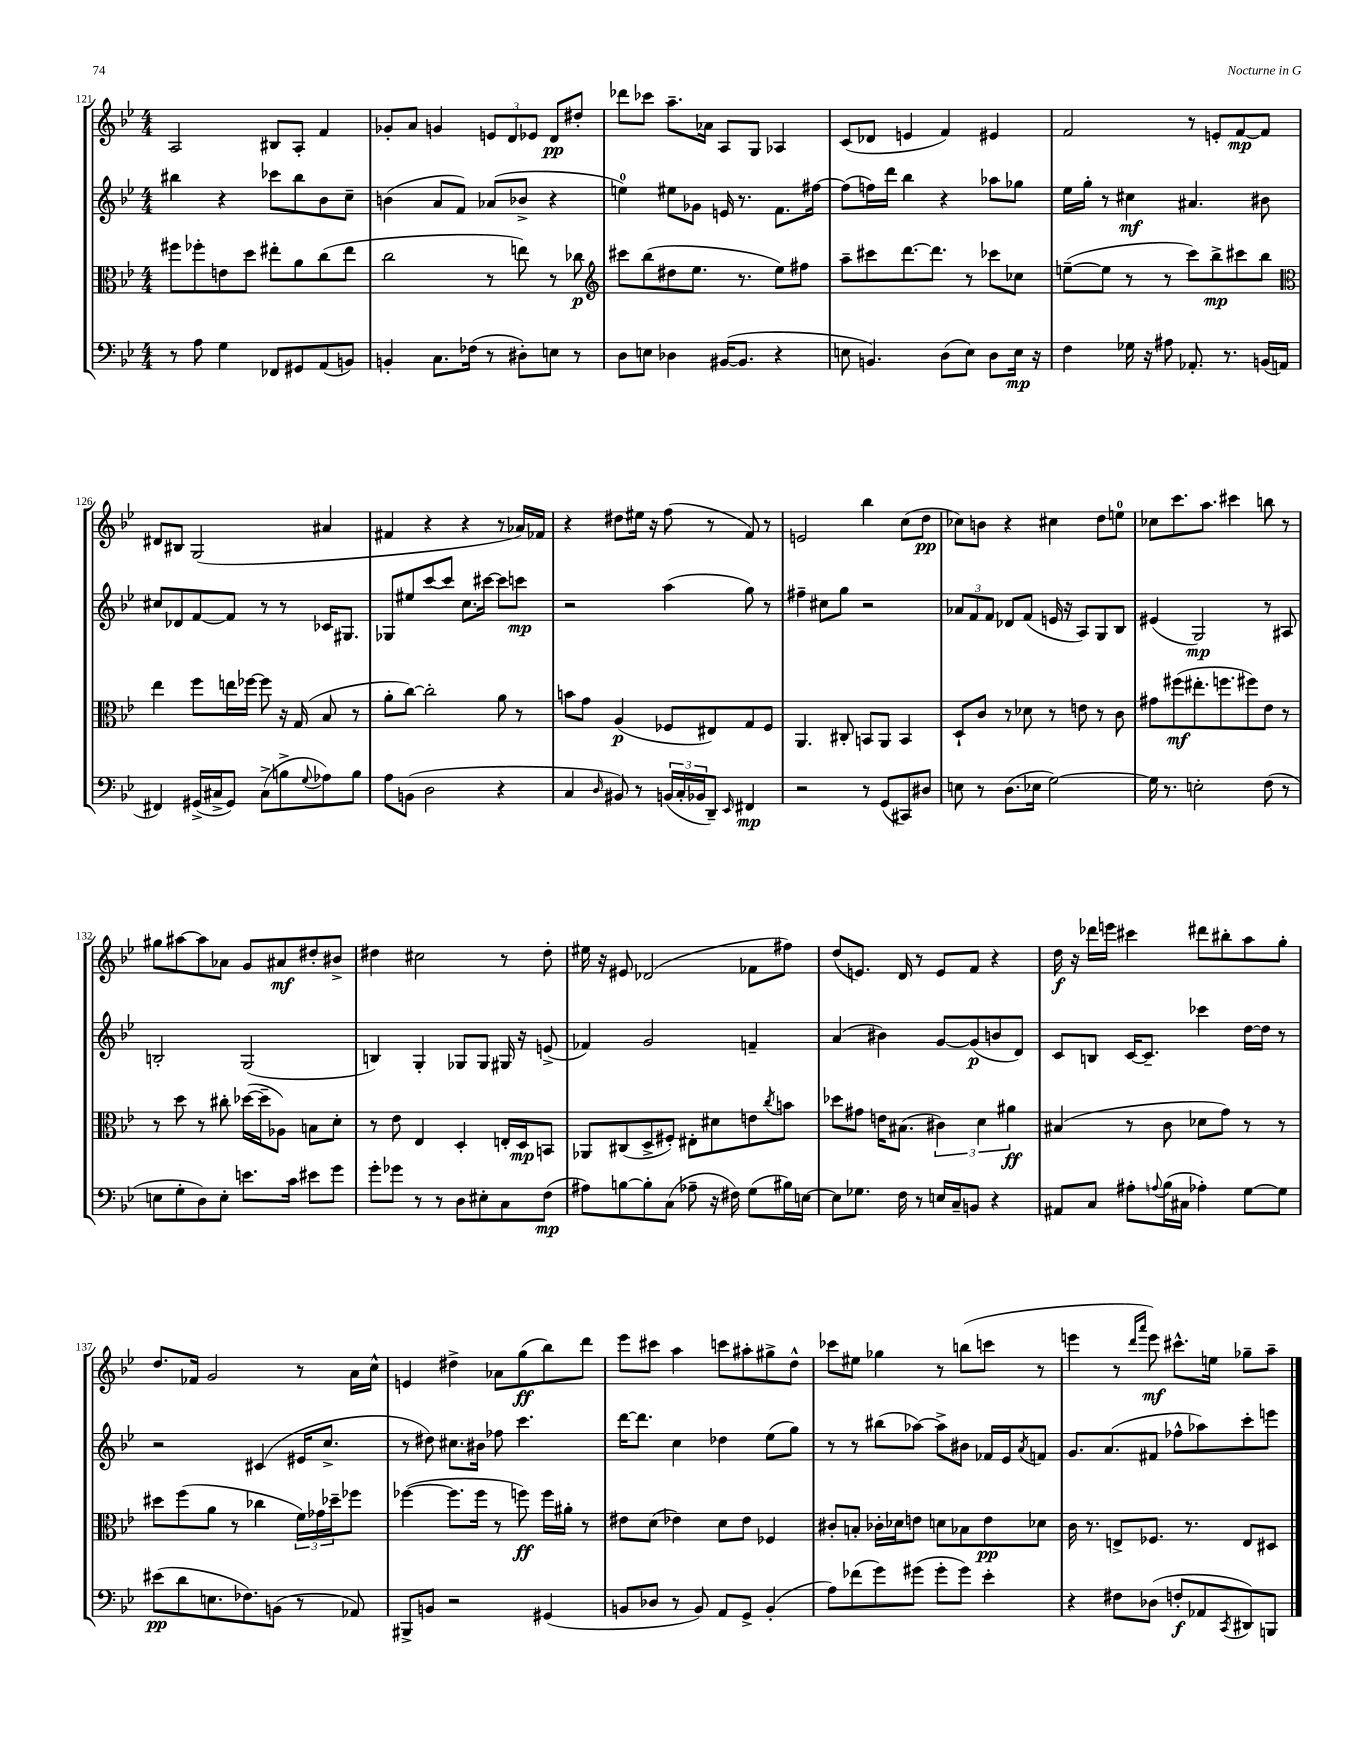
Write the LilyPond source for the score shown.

<<
\new StaffGroup <<
\new Staff = "s0" {
    \clef treble \key bes \major \numericTimeSignature \time 4/4
    a2 bis8 a8-. f'4 |
    ges'8-. a'8 g'4 \tuplet 3/2 { e'8 d'8 ees'8 } d'8\pp dis''8-. |
    des'''8 ces'''8 a''8.-- aes'16 a8 g8 aes4 |
    c'8( des'8 e'4 f'4) eis'4 |
    f'2 r8 e'8-. f'8~\mp f'8 |
    dis'8 bis8 g2( ais'4 |
    fis'4 r4 r4 r8 aes'16) fes'16 |
    r4 dis''8 eis''16 r16 f''8( r8 f'8) r8 |
    e'2 bes''4 c''8( d''8\pp |
    ces''8) b'8 r4 cis''4 d''8 e''8-0 |
    ces''8 c'''8. a''8. cis'''4 b''8 r8 |
    gis''8 ais''8~ ais''8 aes'8 g'8 ais'8\mf dis''8-. bis'8-> |
    dis''4 cis''2 r8 dis''8-. |
    eis''16 r16 eis'8 des'2( fes'8 fis''8) |
    d''8( e'8.) d'16 r8 e'8 f'8 r4 |
    d''16\f r16 des'''16 e'''16 cis'''4 dis'''8 bis''8-. a''8 g''8-. |
    d''8. fes'16 g'2 r8 a'16 c''16-^ |
    e'4 dis''4-> aes'8 g''8\ff( bes''8) d'''8 |
    ees'''8 cis'''8 a''4 c'''8 ais''8-. gis''8-> d''8-^ |
    ces'''8 eis''8 ges''4 r8 b''8( c'''8 r8 |
    e'''4 r8 \grace { d'''16 a'''16 } e'''8\mf) cis'''8.-^ e''16 ges''8-- a''8-- \bar "|." |
}
\new Staff = "s1" {
    \clef treble \key bes \major \numericTimeSignature \time 4/4
    bis''4 r4 ces'''8 bis''8 bes'8 c''8-- |
    b'4( a'8 f'8) aes'8( bes'8-> r4 |
    e''4-0) eis''8 ges'8 e'16 r8. f'8. fis''16~ |
    fis''8( f''16) d'''16 bes''4 r4 aes''8 ges''8 |
    ees''16 g''16-. r8 cis''4\mf ais'4. bis'8 |
    cis''8 des'8 f'8~ f'8 r8 r8 ces'16 gis8. |
    ges8 eis''8 c'''8~ c'''8 c''8. cis'''16~ cis'''8 c'''8\mp |
    r2 a''4( g''8) r8 |
    fis''4-- cis''8 g''8 r2 |
    \tuplet 3/2 { aes'8 f'8 f'8 } des'8 f'8( e'16 r16 a8) g8 bes8 |
    eis'4( g2\mp) r8 ais8 |
    b2-. g2( |
    b4) g4-. ges8 ges8 gis16 r16 e'8->( |
    fes'4) g'2 f'4-- |
    a'4( bis'4) g'8~ g'8\p( b'8 d'8) |
    c'8 b8 c'16~ c'8.-- ces'''4 d''16~ d''16 r8 |
    r2 cis'4( eis'16 c''8.-> |
    r8 dis''8) cis''8. bis'16 fes''8 c'''4. |
    d'''16~ d'''8. c''4 des''4 ees''8( g''8) |
    r8 r8 bis''8( aes''8~) aes''8-> bis'8 fes'16 ees'16 \acciaccatura { a'8 } f'8 |
    g'8. a'8.( fis'8 fes''8-^ aes''8) c'''8-. e'''8 \bar "|." |
}
\new Staff = "s2" {
    \clef alto \key bes \major \numericTimeSignature \time 4/4
    fis''8 fes''8-. e'8 d''8 eis''8-. a'8 c''8( eis''8 |
    c''2 r8 e''8) r8 ces''8\p |
    \clef treble cis'''8 bes''8( dis''8 ees''8. r8. ees''8) fis''8 |
    a''8-- cis'''8 d'''8.~ d'''8. r8 ces'''8 ces''8 |
    e''8~--( e''8 r8 r8 c'''8) bes''8->\mp cis'''8 bes''8 |
    \clef alto ees''4 f''8 e''16 fes''16~ fes''8 r16 g16( bes8 r8 |
    a'8-. c''8~) c''2-. a'8 r8 |
    b'8 g'8 a4\p( fes8 eis8) g8 fes8 |
    a,4. cis8-. b,8 a,8 b,4 |
    d8-! c'8 r8 des'8 r8 e'8 r8 c'8 |
    gis'8 fis''8\mf( eis''8.-. f''8. fis''8) ees'8 r8 |
    r8 d''8 r8 cis''8-. des''16~( des''16-- aes8) b8 d'8-. |
    r8 ees'8 ees4 d4-. e16-. d16\mp b,8 |
    aes,8 cis8( d8-> fis8-.) eis8-. dis'8 e'8 \acciaccatura { c''8 } b'8 |
    des''8 gis'8 e'16 bis8.( \tuplet 3/2 { cis'4) d'4 ais'4\ff } |
    bis4( r8 c'8 des'8 g'8) r8 r8 |
    dis''8 f''8( a'8 r8 ces''4 \tuplet 3/2 { f'16) ges'16 des''16-- } fes''8 |
    fes''4~( fes''8. fes''16 r8 f''8\ff) f''16 ais'16-. r8 |
    eis'8 d'8( ees'4) d'8 ees'8 fes4 |
    cis'8-. b8-. ces'16-. des'16 e'8 d'8 bes8 e'8\pp des'8 |
    c'16 r8. e8-> fes8. r8. e8 dis8 \bar "|." |
}
\new Staff = "s3" {
    \clef bass \key bes \major \numericTimeSignature \time 4/4
    r8 a8 g4 fes,8 gis,8 a,8( b,8) |
    b,4-. c8. fes16( r8 dis8-.) e8 r8 |
    d8 e8 des4 bis,16~( bis,8. r4 |
    e8 b,4.) d8( e8) d8 e16\mp r16 |
    f4 ges16 r16 ais8 aes,8.-. r8. b,16( a,16 |
    fis,4) gis,16->( cis16-> gis,8) cis8->( b8-> \appoggiatura { g8 } aes8) b8 |
    a8 b,8( d2 r4 |
    c4 \grace { d16 } bis,8) r8 \tuplet 3/2 { b,16( c16-. bes,16 } d,8--) \grace { ees,16 } fis,4\mp |
    r2 r8 g,8( cis,8) dis8 |
    e8 r8 d8.( ees16 g2~) |
    g16 r8. e2-. f8( r8 |
    e8 g8-. d8) e8-. e'8. c'16 eis'8 g'8 |
    g'8-. ges'8 r8 r8 d8 eis8-. c8 f8\mp( |
    ais8) b8~ b8-. c8( aes8-- r16 fis16) g8( bis16) e16~ |
    e8 ges8. f16 r8 e16 c16-- b,8 r4 |
    ais,8 c8 ais8-. \appoggiatura { a8 } bes16( cis16 aes4-.) g8~ g8 |
    eis'8\pp( d'8 e8. fes8.) b,8( r8 aes,8) |
    bis,,8-> b,8 r2 gis,4( |
    b,8 des8 r8 b,8) a,8 g,8-> b,4-.( |
    a8) fes'8( g'8) gis'8( gis'8-. gis'8) ees'4-. |
    r4 fis8 des8( f8-.\f aes,8 \acciaccatura { c,8 } dis,8) b,,8 \bar "|." |
}
>>
>>
\layout { \context { \Score currentBarNumber = #121 } }
